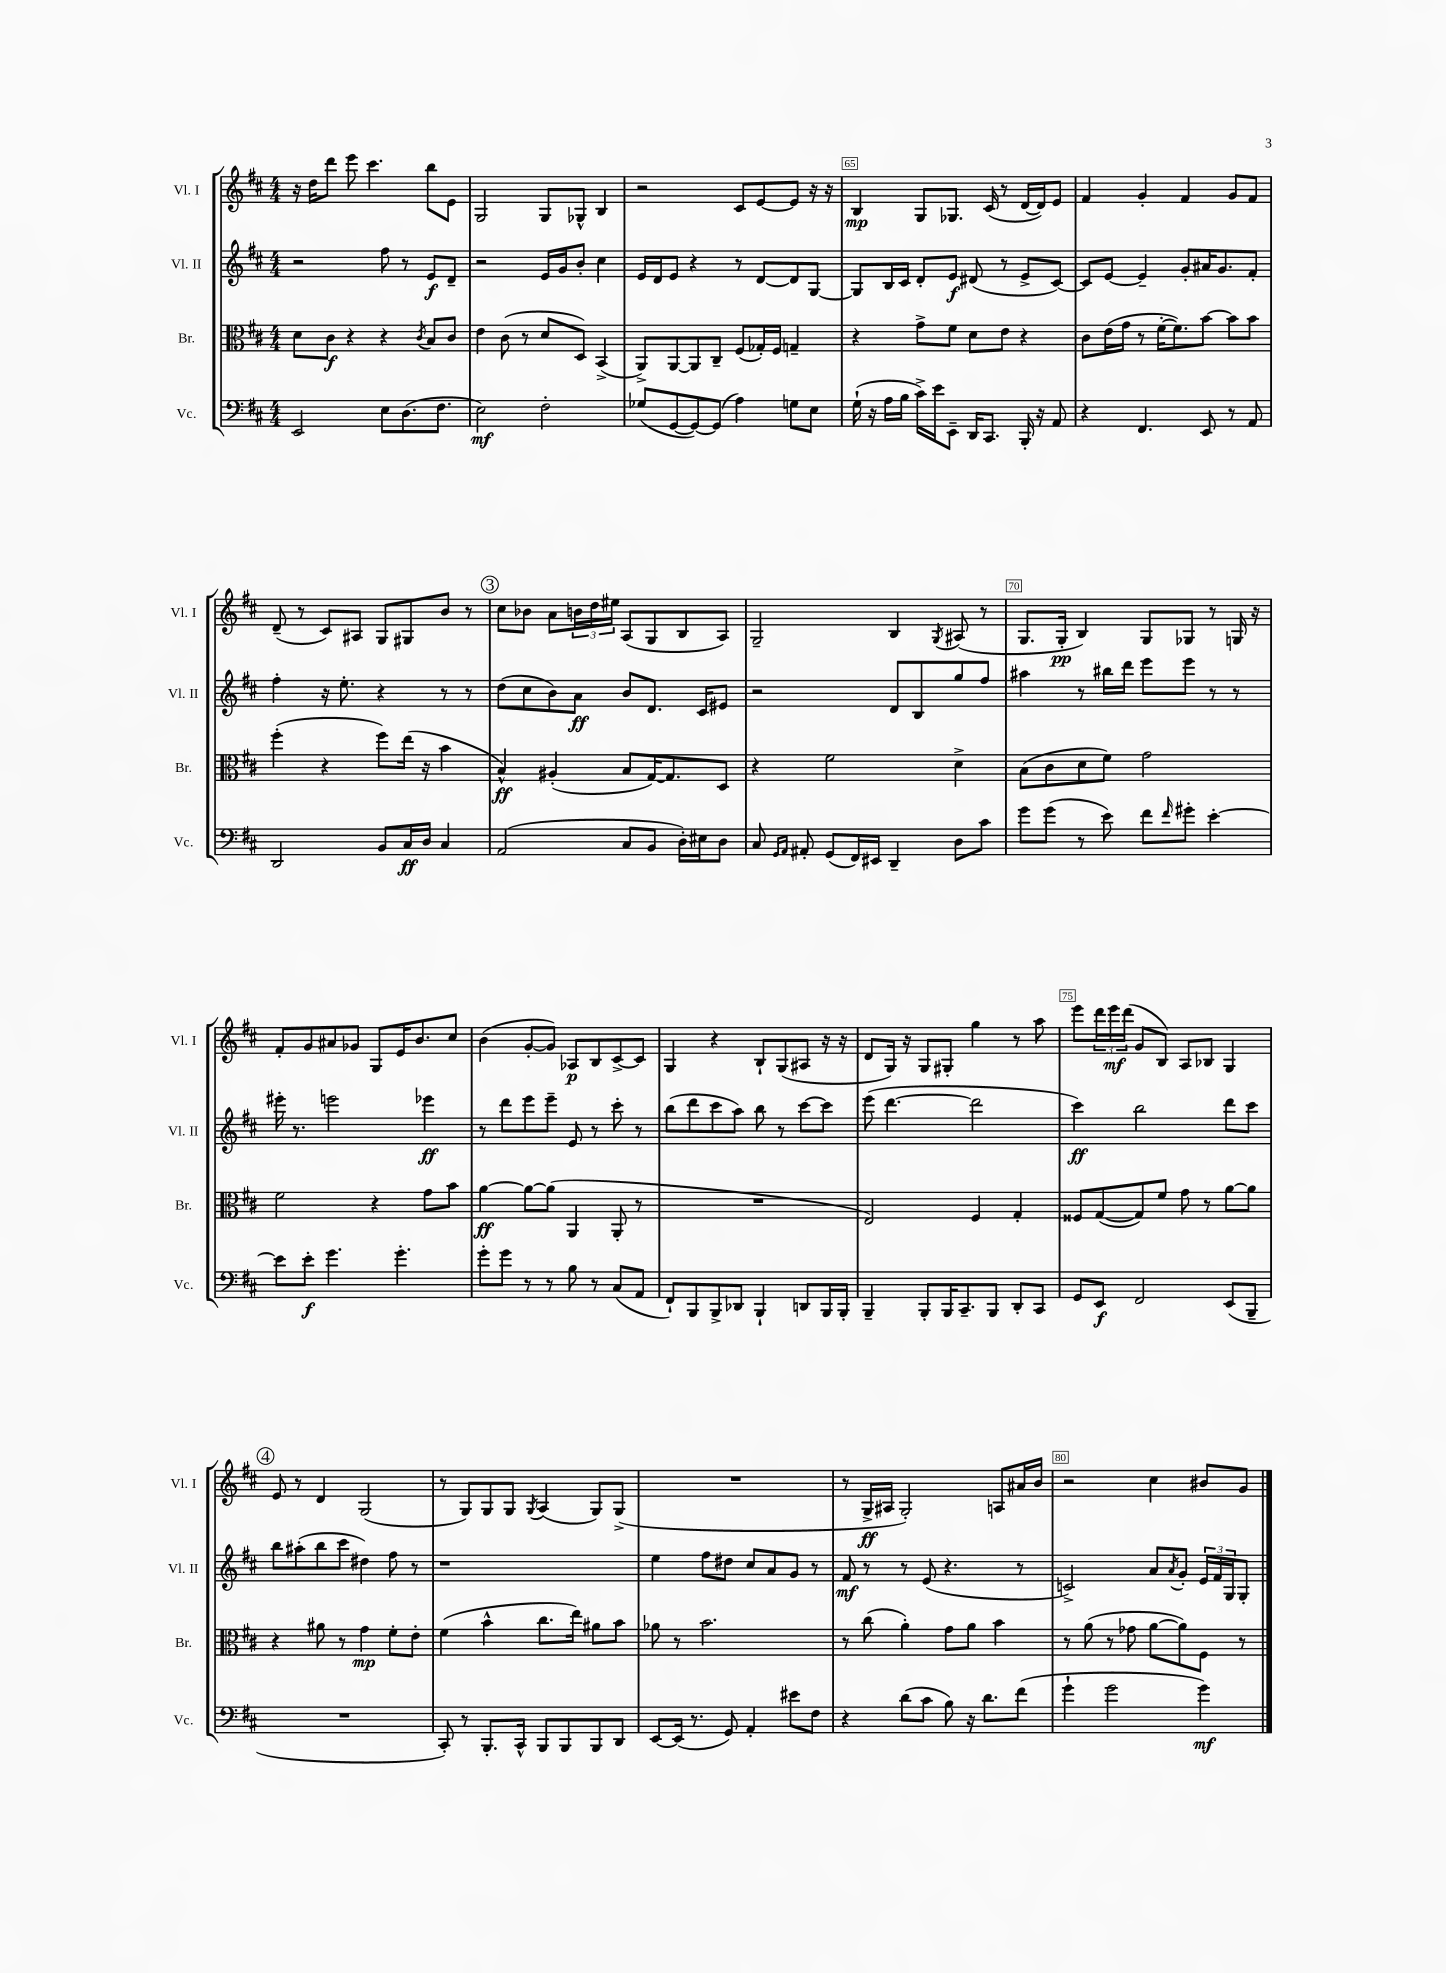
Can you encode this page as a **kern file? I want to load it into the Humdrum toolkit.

**kern	**dynam	**kern	**dynam	**kern	**dynam	**kern	**dynam
*part4	*part4	*part3	*part3	*part2	*part2	*part1	*part1
*staff4	*staff4	*staff3	*staff3	*staff2	*staff2	*staff1	*staff1
*I"Vc.	*	*I"Br.	*	*I"Vl. II	*	*I"Vl. I	*
*I'Vc.	*	*I'Br.	*	*I'Vl. II	*	*I'Vl. I	*
*clefF4	*	*clefC3	*	*clefG2	*	*clefG2	*
*k[f#c#]	*	*k[f#c#]	*	*k[f#c#]	*	*k[f#c#]	*
*M4/4	*	*M4/4	*	*M4/4	*	*M4/4	*
=62	=62	=62	=62	=62	=62	=62	=62
2EE/	.	8d\L	.	2r	.	16r	.
.	.	.	.	.	.	16dd\KL	.
.	.	8c#\J	f	.	.	8ddd\J	.
.	.	4r	.	.	.	8eee\	.
.	.	.	.	.	.	4.ccc#\	.
8E\L	.	4r	.	8ff#\	.	.	.
(8.D\	.	.	.	8r	.	.	.
.	.	8qc#/	.	.	.	.	.
.	.	8B/L	.	8e/L	f	8bb\L	.
8.F#\J	.	.	.	.	.	.	.
.	.	8c#/J	.	8d~/J	.	8e\J	.
=63	=63	=63	=63	=63	=63	=63	=63
2E\)	mf	4e\	.	2r	.	2G/	.
.	.	(8c#\	.	.	.	.	.
.	.	8r	.	.	.	.	.
2F#'\	.	8d/L	.	16e/LL	.	8G/L	.
.	.	.	.	16g/J	.	.	.
.	.	8D/J)	.	8b'/J	.	8G-X^^/J	.
.	.	(4BB^/	.	4cc#\	.	4B/	.
=64	=64	=64	=64	=64	=64	=64	=64
(8G-X/L	.	8AA^/L)	.	16e/LL	.	2r	.
.	.	.	.	16d/J	.	.	.
[8GG/	.	[8AA/	.	8e/J	.	.	.
8GG/_)	.	8AA/]	.	4r	.	.	.
(8GG/J]	.	8C#~/J	.	.	.	.	.
4A\)	.	(8F#/L	.	8r	.	8c#/L	.
.	.	16G-X'/L)	.	[8d/L	.	[8e/	.
.	.	16F#/JJ	.	.	.	.	.
8Gn\L	.	4Gn~/	.	8d/]	.	8e/J]	.
8E\J	.	.	.	[8G/J	.	16r	.
.	.	.	.	.	.	16r	.
=65	=65	=65	=65	=65	=65	=65	=65
(16G`\	.	4r	.	8G/L]	.	4B/	mp
16r	.	.	.	.	.	.	.
16A\LL	.	.	.	16B/L	.	.	.
16B\JJ	.	.	.	16c#/JJ	.	.	.
16c#^\LL)	.	8g^\L	.	8d'/L	.	8G/L	.
16e\J	.	.	.	.	.	.	.
8EE~\J	.	8f#\J	.	8e/J	f	8.G-X/J	.
16DD/KL	.	8d\L	.	(8d#X/	.	.	.
8.CC#/J	.	.	.	.	.	(16c#/	.
.	.	8e\J	.	8r	.	8r	.
16BBB'/	.	4r	.	8e^/L	.	[16d/LL	.
16r	.	.	.	.	.	16d/J])	.
8AA/	.	.	.	[8c#/J)	.	8e/J	.
=66	=66	=66	=66	=66	=66	=66	=66
4r	.	8c#\L	.	8c#/L]	.	4f#/	.
.	.	(16e\L	.	[8e/J	.	.	.
.	.	16g\JJ	.	.	.	.	.
4.FF#/	.	8r	.	4e~/]	.	4g'/	.
.	.	[16f#'\KL	.	.	.	.	.
.	.	8.f#\])	.	.	.	.	.
.	.	.	.	8g'/L	.	4f#/	.
8EE/	.	[8b\J	.	16a#X/K	.	.	.
.	.	.	.	8.g/	.	.	.
8r	.	8b\L]	.	.	.	8g/L	.
8AA/	.	8b\J	.	8f#'/J	.	8f#/J	.
!!LO:LB:g=z
=67	=67	=67	=67	=67	=67	=67	=67
2DD/	.	(4ff#'\	.	4ff#'\	.	(8d~/	.
.	.	.	.	.	.	8r	.
.	.	4r	.	16r	.	8c#/L)	.
.	.	.	.	8.ee'\	.	.	.
.	.	.	.	.	.	8A#X/J	.
8BB/L	.	8ff#\L)	.	4r	.	8G/L	.
16C#/L	ff	(16ee\Jk	.	.	.	8G#X/	.
16D/JJ	.	16r	.	.	.	.	.
4C#/	.	4b\	.	8r	.	8b/J	.
.	.	.	.	8r	.	8r	.
!!LO:REH:place=s1:t=3
=68	=68	=68	=68	=68	=68	=68	=68
(2AA/	.	4B^^/)	ff	(8dd\L	.	8cc#\L	.
.	.	.	.	8cc#\	.	8b-X\J	.
.	.	(4A#X'/	.	8b\)	.	8a\L	.
.	.	.	.	8a\J	ff	24bn\L	.
.	.	.	.	.	.	24dd\	.
.	.	.	.	.	.	24ee#X\JJ	.
8C#/L	.	8B/L	.	8b/L	.	(8A/L	.
8BB/J	.	[16G/K)	.	8.d/J	.	8G/	.
.	.	8.G/]	.	.	.	.	.
16D'\LL)	.	.	.	.	.	8B/	.
16E#X\J	.	.	.	16c#/KL	.	.	.
8D\J	.	8D/J	.	8e#X/J	.	8A/J)	.
=69	=69	=69	=69	=69	=69	=69	=69
8C#/	.	4r	.	2r	.	2G~/	.
16qqGG/LL	.	.	.	.	.	.	.
16qqAA/JJ	.	.	.	.	.	.	.
8AA#X'/	.	.	.	.	.	.	.
(8GG/L	.	2f#\	.	.	.	.	.
16FF#/L)	.	.	.	.	.	.	.
16EE#X/JJ	.	.	.	.	.	.	.
4DD~/	.	.	.	8d/L	.	4B/	.
.	.	.	.	8B/	.	.	.
.	.	.	.	.	.	8qG/	.
8D\L	.	4d^\	.	8gg/	.	(8A#X/	.
8c#\J	.	.	.	8ff#/J	.	8r	.
=70	=70	=70	=70	=70	=70	=70	=70
8g\L	.	(8B\L	.	4aa#X\	.	8.G/L	.
(8g\J	.	8c#\	.	.	.	.	.
.	.	.	.	.	.	16G'/Jk	pp
8r	.	8d\	.	8r	.	4B/)	.
8e\)	.	8f#\J)	.	16bb#X\LL	.	.	.
.	.	.	.	16ddd\JJ	.	.	.
8f#\L	.	2g\	.	8eee\L	.	8G/L	.
16qqf#/	.	.	.	.	.	.	.
8g#X'\J	.	.	.	8eee\J	.	8G-X/J	.
[4e'\	.	.	.	8r	.	8r	.
.	.	.	.	8r	.	16Gn/	.
.	.	.	.	.	.	16r	.
!!LO:LB:g=z
=71	=71	=71	=71	=71	=71	=71	=71
8e\L]	.	2f#\	.	16eee#X'\	.	8f#'/L	.
.	.	.	.	8.r	.	.	.
8e'\J	f	.	.	.	.	8g/	.
4.g\	.	.	.	2eeen\	.	8a#X/	.
.	.	.	.	.	.	8g-X/J	.
.	.	4r	.	.	.	8G/L	.
4.g'\	.	.	.	.	.	16e/K	.
.	.	.	.	.	.	8.b/	.
.	.	8g\L	.	4eee-X\	ff	.	.
.	.	8b\J	.	.	.	8cc#/J	.
=72	=72	=72	=72	=72	=72	=72	=72
8g'\L	.	[4a\	ff	8r	.	(4b\	.
8g\J	.	.	.	8ddd\L	.	.	.
8r	.	8a\L_	.	8eee\	.	[8g'/L	.
8r	.	(8a\J]	.	8eee~\J	.	8g/J])	.
8B\	.	4AA/	.	8e/	.	8A-X/L	p
8r	.	.	.	8r	.	8B/	.
(8C#/L	.	8AA'/	.	8ccc#'\	.	[8c#^/	.
8AA/J	.	8r	.	8r	.	8c#/J]	.
=73	=73	=73	=73	=73	=73	=73	=73
8FF#`/L)	.	1r	.	(8bb\L	.	4G/	.
8BBB/	.	.	.	8ddd\	.	.	.
8BBB^/	.	.	.	8ccc#\	.	4r	.
8DD-X/J	.	.	.	8aa\J)	.	.	.
4BBB`/	.	.	.	8bb\	.	8B`/L	.
.	.	.	.	8r	.	(8G/	.
8DDn/L	.	.	.	[8ccc#\L	.	8A#X/J	.
16BBB/L	.	.	.	8ccc#\J]	.	16r	.
16BBB'/JJ	.	.	.	.	.	16r	.
=74	=74	=74	=74	=74	=74	=74	=74
4BBB~/	.	2E/)	.	(8eee\	.	8d/L	.
.	.	.	.	[4.ddd\	.	16G/Jk)	.
.	.	.	.	.	.	16r	.
8BBB'/L	.	.	.	.	.	8G/L	.
16BBB/K	.	.	.	.	.	8G#X'/J	.
8.CC#~/	.	.	.	.	.	.	.
.	.	4F#/	.	2ddd\]	.	4gg\	.
8BBB/J	.	.	.	.	.	.	.
8DD'/L	.	4G'/	.	.	.	8r	.
8CC#/J	.	.	.	.	.	8aa\	.
=75	=75	=75	=75	=75	=75	=75	=75
8GG/L	.	8F##X/L	.	4ccc#\)	ff	8eee\L	.
8EE/J	f	([8G/	.	.	.	24ddd\L	.
.	.	.	.	.	.	24eee\	mf
.	.	.	.	.	.	(24ddd\JJ	.
2FF#/	.	8G/])	.	2bb\	.	8g/L	.
.	.	8f#/J	.	.	.	8B/J)	.
.	.	8g\	.	.	.	8A/L	.
.	.	8r	.	.	.	8B-X/J	.
(8EE/L	.	[8a\L	.	8ddd\L	.	4G/	.
8BBB~/J	.	8a\J]	.	8ccc#\J	.	.	.
!!LO:LB:g=z
!!LO:REH:place=s1:t=4
=76	=76	=76	=76	=76	=76	=76	=76
1r	.	4r	.	8bb\L	.	8e/	.
.	.	.	.	(8aa#X'\	.	8r	.
.	.	8a#X\	.	8bb\	.	4d/	.
.	.	8r	.	8ccc#\J	.	.	.
.	.	4g\	mp	4dd#X\)	.	(2G/	.
.	.	8f#'\L	.	8ff#\	.	.	.
.	.	8e'\J	.	8r	.	.	.
=77	=77	=77	=77	=77	=77	=77	=77
8CC#'/)	.	(4f#\	.	1r	.	8r	.
8r	.	.	.	.	.	8G/L)	.
8.BBB'/L	.	4b^^\	.	.	.	8G/	.
.	.	.	.	.	.	8G/J	.
16CC#^^/Jk	.	.	.	.	.	.	.
.	.	.	.	.	.	8qG/	.
8BBB/L	.	8.cc#\L	.	.	.	(4A/	.
8BBB/	.	.	.	.	.	.	.
.	.	16ee\Jk)	.	.	.	.	.
8BBB/	.	8a#X\L	.	.	.	8G/L)	.
8DD/J	.	8b\J	.	.	.	(8G^/J	.
=78	=78	=78	=78	=78	=78	=78	=78
[8EE/L	.	8a-X\	.	4ee\	.	1r	.
(16EE/Jk]	.	8r	.	.	.	.	.
8.r	.	.	.	.	.	.	.
.	.	2.b\	.	8ff#\L	.	.	.
8GG/)	.	.	.	8dd#X\J	.	.	.
4AA'/	.	.	.	8cc#/L	.	.	.
.	.	.	.	8a/	.	.	.
8e#X\L	.	.	.	8g/J	.	.	.
8F#\J	.	.	.	8r	.	.	.
=79	=79	=79	=79	=79	=79	=79	=79
4r	.	8r	.	8f#/	mf	8r	.
.	.	(8cc#\	.	8r	.	16G^/LL	ff
.	.	.	.	.	.	16A#X/JJ	.
(8d\L	.	4a'\)	.	8r	.	2G'/)	.
8c#\J	.	.	.	(8e/	.	.	.
8B\)	.	8g\L	.	4.r	.	.	.
16r	.	8a\J	.	.	.	.	.
8.d\L	.	.	.	.	.	.	.
.	.	4b\	.	.	.	8An/L	.
(8f#\J	.	.	.	8r	.	16a#X/L	.
.	.	.	.	.	.	16b/JJ	.
=80	=80	=80	=80	=80	=80	=80	=80
4g`\	.	8r	.	2cn^/)	.	2r	.
.	.	(8a\	.	.	.	.	.
2g\	.	8r	.	.	.	.	.
.	.	8g-X\	.	.	.	.	.
.	.	[8a\L	.	8a/L	.	4cc#\	.
.	.	.	.	8qa/	.	.	.
.	.	8a\])	.	8g'/J	.	.	.
4g\)	mf	8F#\J	.	24e/LL	.	8b#X/L	.
.	.	.	.	24f#/	.	.	.
.	.	.	.	24G/J	.	.	.
.	.	8r	.	8G'/J	.	8g/J	.
==	==	==	==	==	==	==	==
*-	*-	*-	*-	*-	*-	*-	*-
